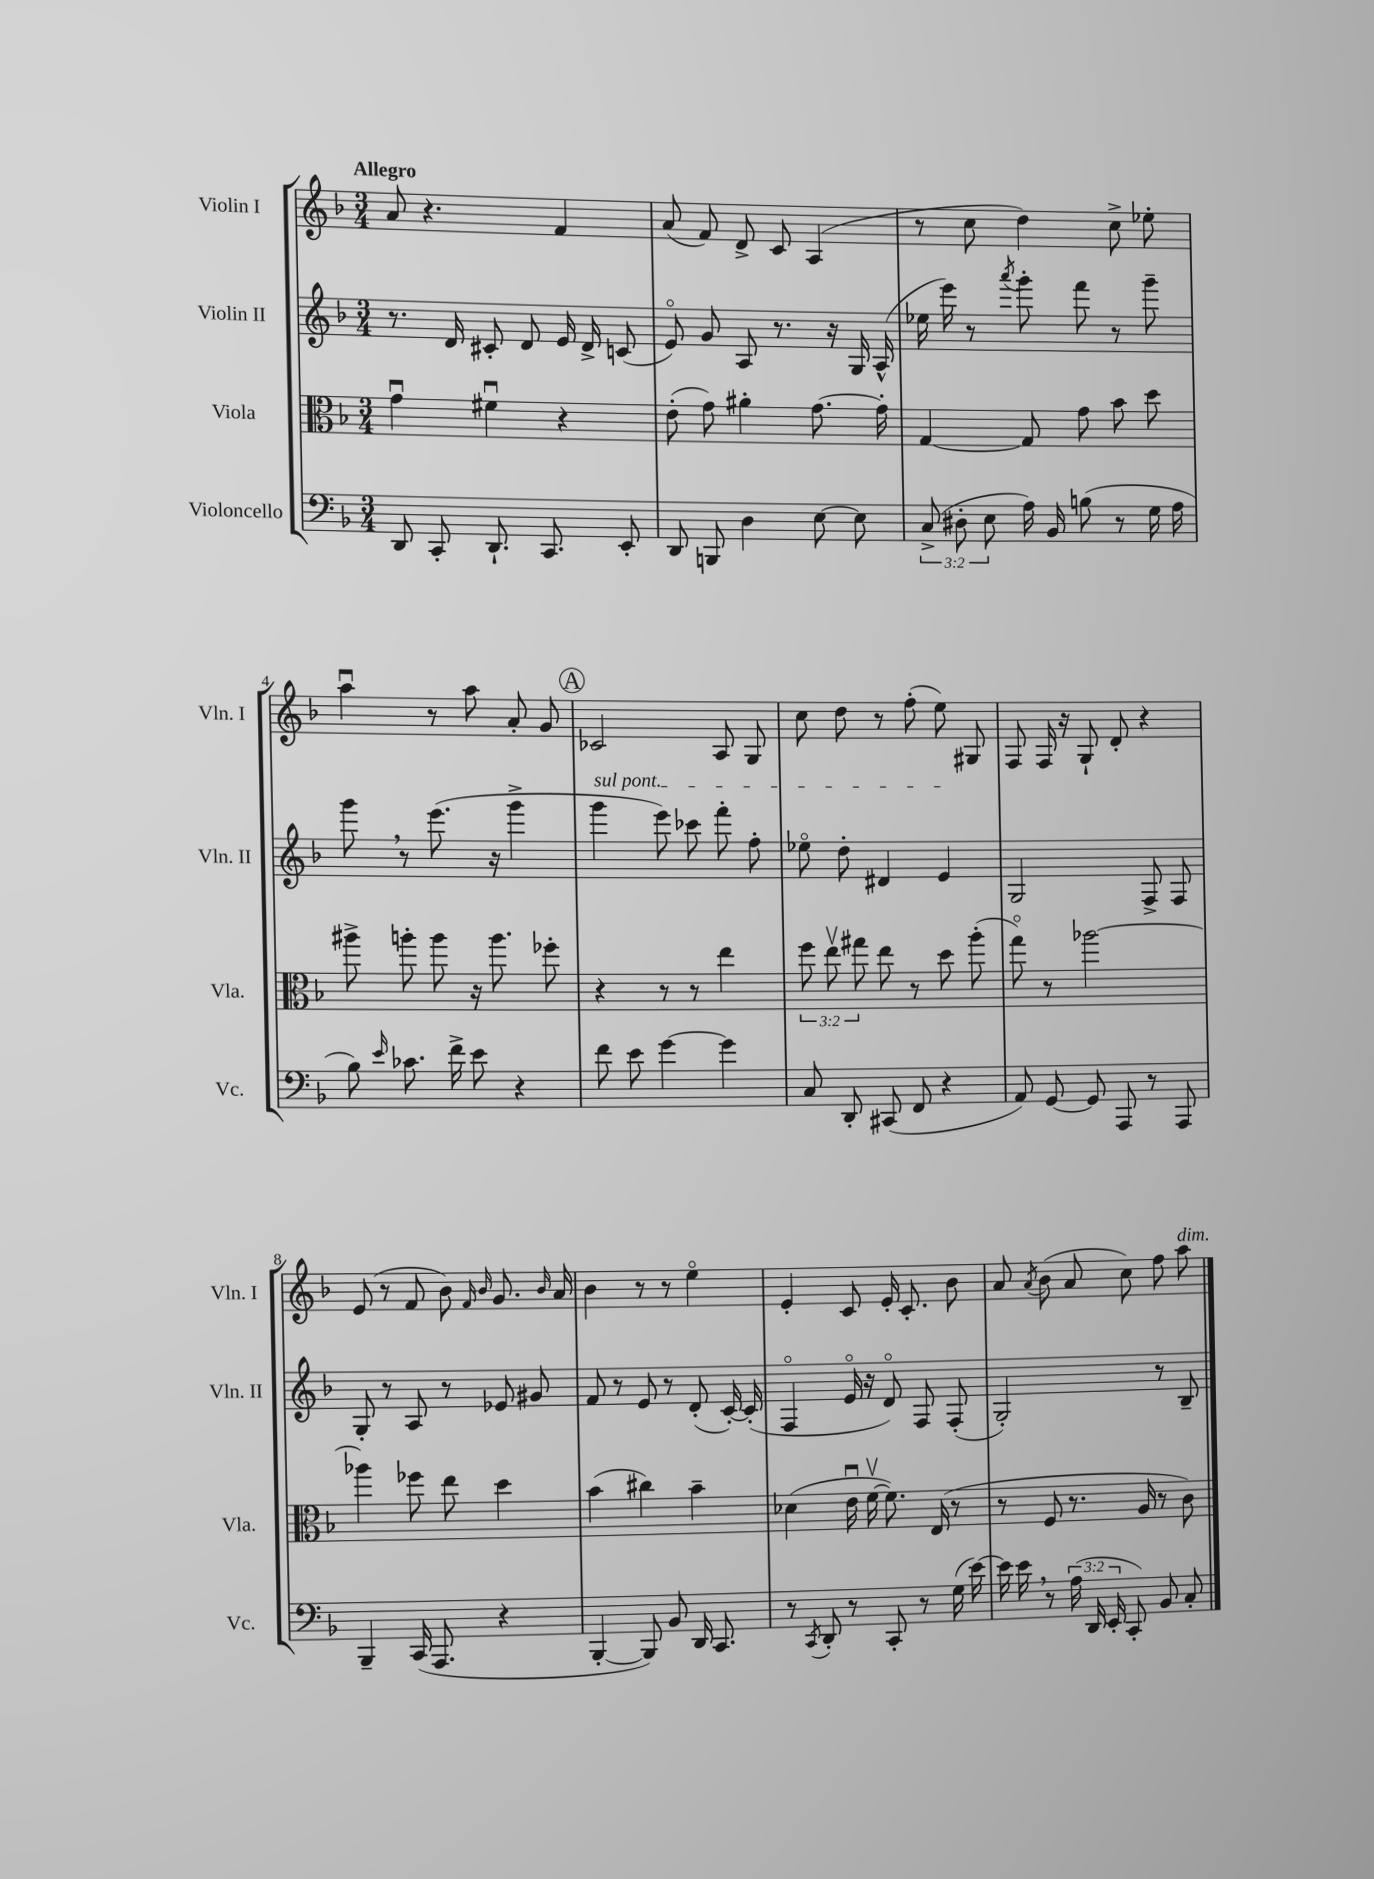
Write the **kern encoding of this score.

**kern	**kern	**kern	**kern
*part4	*part3	*part2	*part1
*staff4	*staff3	*staff2	*staff1
*I"Violoncello	*I"Viola	*I"Violin II	*I"Violin I
*I'Vc.	*I'Vla.	*I'Vln. II	*I'Vln. I
*clefF4	*clefC3	*clefG2	*clefG2
*k[b-]	*k[b-]	*k[b-]	*k[b-]
*M3/4	*M3/4	*M3/4	*M3/4
=1	=1	=1	=1
!	!	!	!LO:TX:a:B:t=Allegro
8DD/	4gu\	8.r	8a/
8CC'/	.	.	4.r
.	.	16d/	.
8.DD`/	4f#Xu\	8c#X'/	.
.	.	8d/	.
8.CC/	.	.	.
.	4r	16e/	4f/
.	.	16d^/	.
8EE'/	.	(8cn/	.
=2	=2	=2	=2
8DD/	(8e'\	8e/)	(8a/
8BBBn/	8g\)	8g/	8f/)
4D\	4a#X'\	8A/	8d^/
.	.	8.r	8c/
[8E\	[8.g\	.	(4A/
.	.	16r	.
8E\]	.	16G/	.
.	16g'\]	(16A^^/	.
=3	=3	=3	=3
(12C^/	[4G/	16ee-X\	8r
.	.	16eee\)	.
12D#X'\	.	.	.
.	.	8r	8cc\
12E\	.	.	.
.	.	8qaaa/	.
16A\)	8G/]	8ggg'\	4dd\)
16BB-/	.	.	.
(8Bn\	8g\	8fff\	.
8r	8b-\	8r	8cc^\
16G\	8dd\	8ggg~\	8ee-X'\
16A\	.	.	.
!!LO:LB:g=z
=4	=4	=4	=4
8B-\)	8aa#X^\	8ggg,\	4aau\
16qqe/	.	.	.
8.c-X\	8aan'\	8r	.
.	8aa\	(8.eee\	8r
16f^\	.	.	.
8e\	16r	.	8aa\
.	8.aa\	16r	.
4r	.	4ggg^\	8a'/
.	8ff-X'\	.	8g/
!!LO:REH:place=s1:t=A
=5	=5	=5	=5
!	!	!LO:TX:a:i:t=sul pont.	!
8f\	4r	4ggg\	2c-X/
8e\	.	.	.
[4g\	8r	8eee\)	.
.	8r	8ccc-X\	.
4g\]	4ee\	8fff'\	8A/
.	.	8ff'\	8G/
=6	=6	=6	=6
8C/	12ff\	8ee-X\	8cc\
.	12eev\	.	.
8DD'/	.	8dd'\	8dd\
.	12gg#X\	.	.
(8CC#X/	8ee\	4d#X/	8r
8FF/	8r	.	(8ff'\
4r	8dd\	4e/	8ee\)
.	(8aa'\	.	8G#X/
=7	=7	=7	=7
8AA/)	8gg\)	2G/	8F/
[8GG/	8r	.	16F/
.	.	.	16r
8GG/]	[2aa-X\	.	8G`/
8AAA/	.	.	8d'/
8r	.	8F^/	4r
8AAA/	.	8F/	.
!!LO:LB:g=z
=8	=8	=8	=8
4BBB-~/	4aa-X\]	8G'/	(8e/
.	.	8r	8r
(16CC/	8ff-X\	8A/	8f/
8.AAA/	.	.	.
.	8ee\	8r	8b-\)
.	.	.	16qqf/
.	.	.	16qqb-/
4r	4dd\	8e-X/	8.g/
.	.	8g#X/	.
.	.	.	16qqb-/
.	.	.	16a/
=9	=9	=9	=9
[4BBB-'/	(4b-\	8f/	4b-\
.	.	8r	.
8BBB-/])	4cc#X\)	8e/	8r
8BB-/	.	8r	8r
16DD/	4b-~\	(8d'/	4ee\
8.CC/	.	.	.
.	.	[16c'/)	.
.	.	(16c'/]	.
=10	=10	=10	=10
8r	(4d-X\	4F/	4e'/
8qCC/	.	.	.
8DD'/	.	.	.
8r	16eu\	16e/	8c/
.	[16fv\	16r	.
8CC'/	8.f\])	8d/)	16e'/
.	.	.	8.c'/
8r	.	8F/	.
.	(16E/	.	.
(16G\	8r	(8F'/	8b-\
[16e\)	.	.	.
=11	=11	=11	=11
16e\]	8r	2G'/)	8a/
16e,\	.	.	.
.	.	.	8qa/
8r	8F/	.	(8b-\
(24A\	8.r	.	8a/
24DD/	.	.	.
24EE'/	.	.	.
8CC'/)	.	.	8cc\)
.	16A/	.	.
8BB-/	8r	8r	8ff\
!	!	!	!LO:TX:a:i:t=dim.
8C'/	8c\)	8B-~/	8aa\
==	==	==	==
*-	*-	*-	*-
